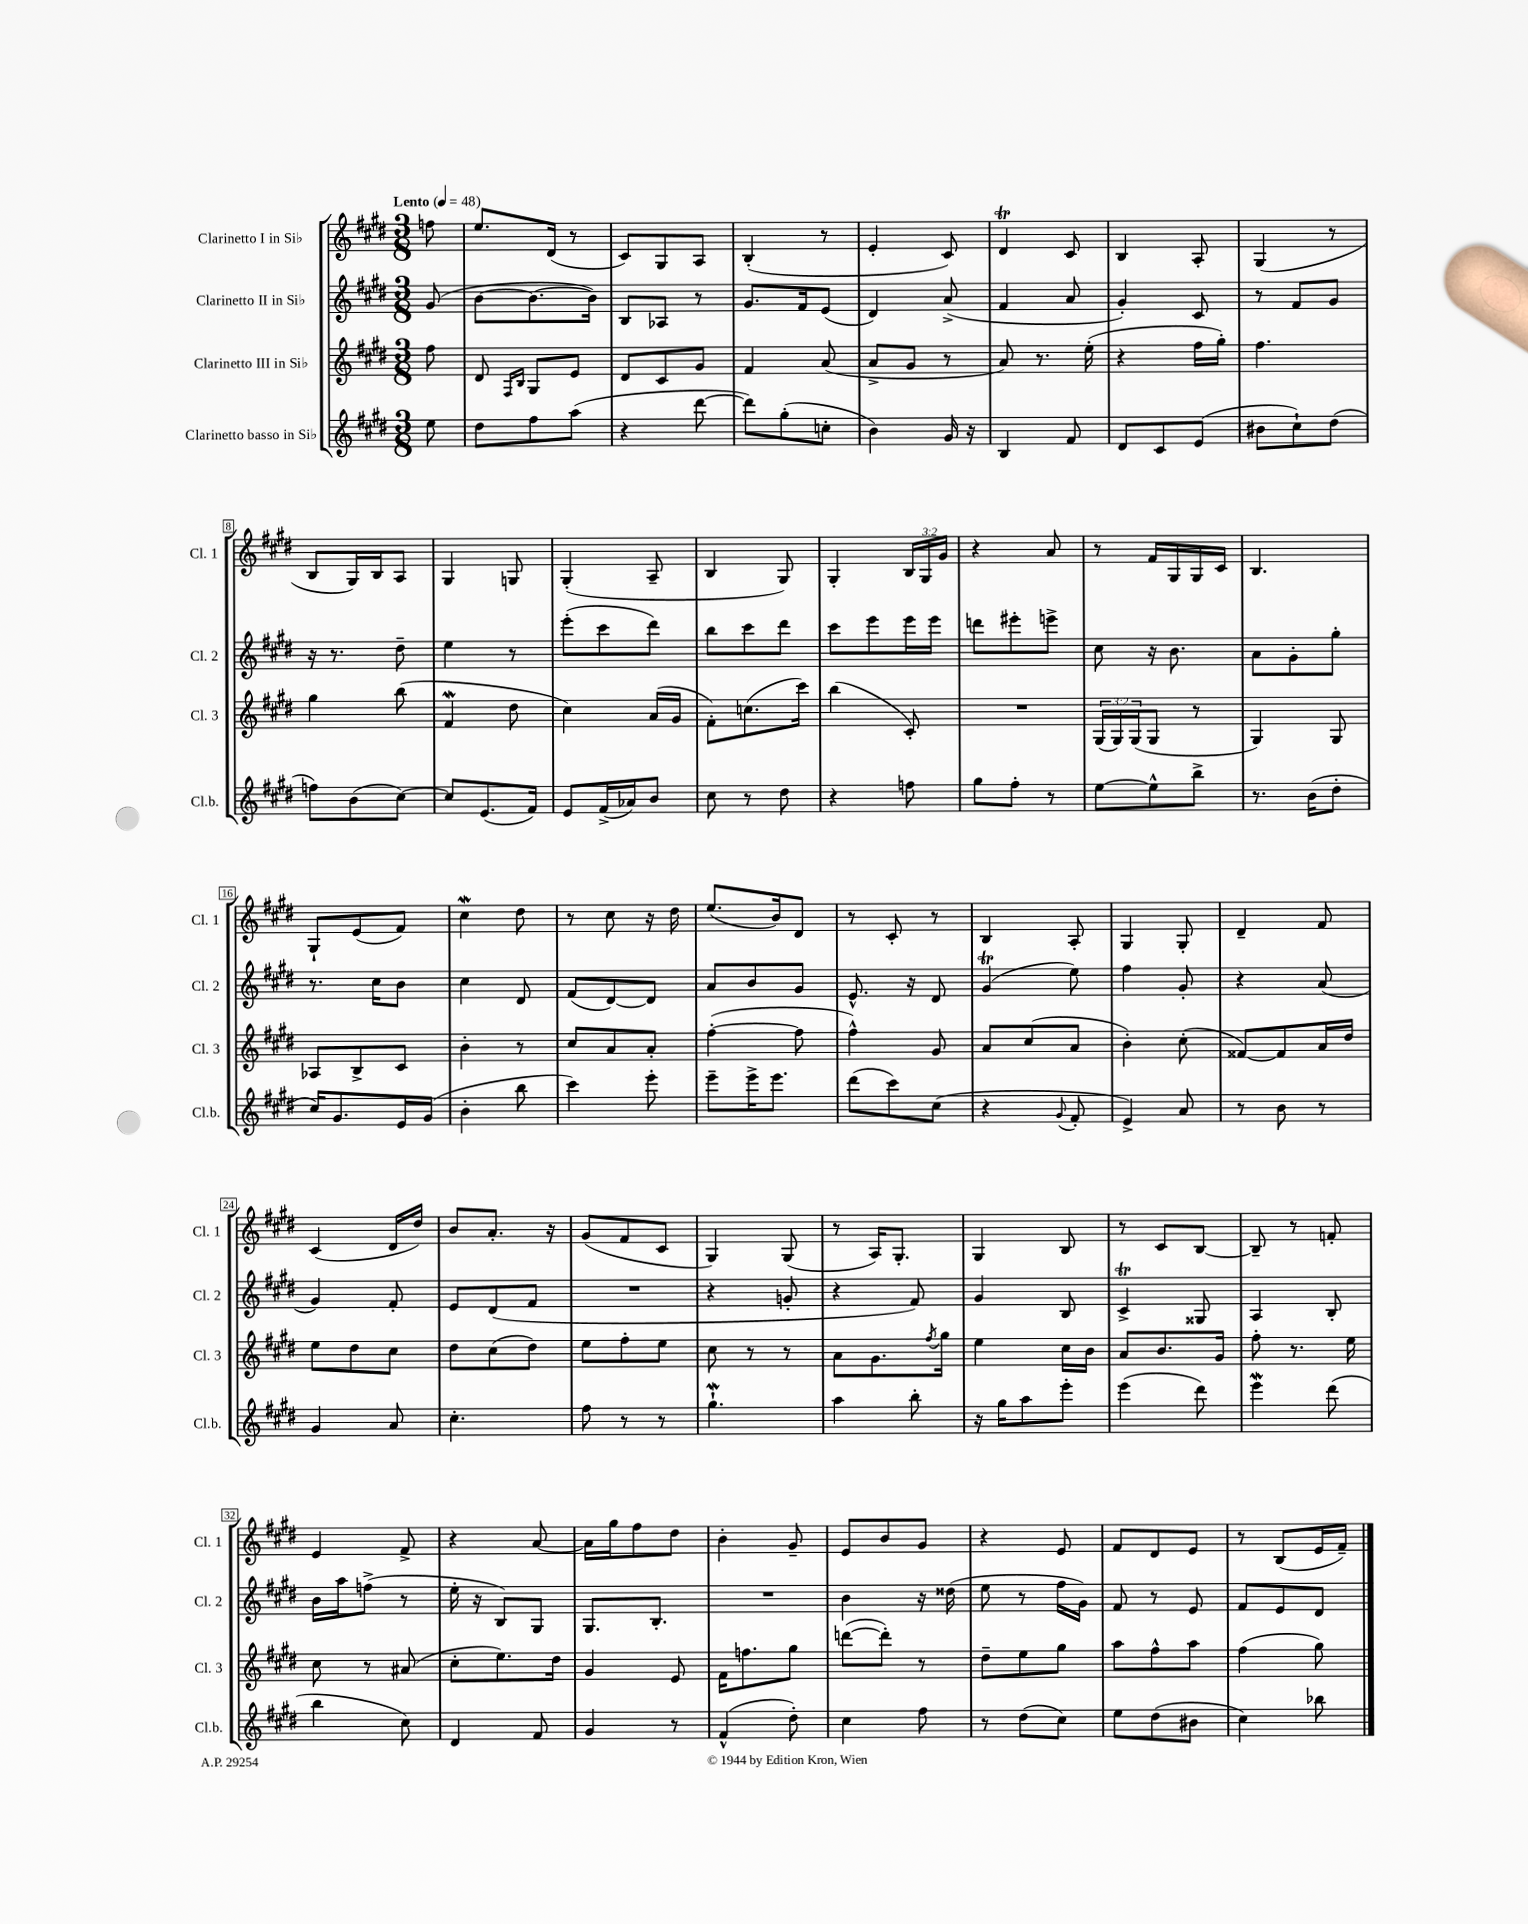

**kern	**kern	**kern	**kern
*staff4	*staff3	*staff2	*staff1
*clefG2	*clefG2	*clefG2	*clefG2
*k[f#c#g#d#]	*k[f#c#g#d#]	*k[f#c#g#d#]	*k[f#c#g#d#]
*M3/8	*M3/8	*M3/8	*M3/8
*MM48	*MM48	*MM48	*MM48
8ee	8ff#	(8g#	8ff
=	=	=	=
8dd#	8d#	[8b	8.ee
.	16qqF#	.	.
.	16qqB	.	.
8ff#	8G#	8.b_	.
.	.	.	(16d#
(8aa	8e	.	8r
.	.	16b])	.
=	=	=	=
4r	8d#	8B	8c#)
.	8c#	8A-	8G#
[8ddd#	8g#	8r	8A
=	=	=	=
8ddd#])	4f#	8.g#	(4B'
(8gg#'	.	.	.
.	.	16f#	.
8cc'	(8a	(8e	8r
=	=	=	=
4b)	8a^	4d#)	4e'
.	8g#	.	.
16g#	8r	(8a^	8c#)
16r	.	.	.
=	=	=	=
4B	8a)	4f#	4d#
.	8.r	.	.
8f#	.	8a	8c#
.	(16ee'	.	.
=	=	=	=
8d#	4r	4g#')	4B
8c#	.	.	.
(8e	16ff#	8c#	8A'
.	16gg#')	.	.
=	=	=	=
8b#	4.ff#	8r	(4G#
8cc#`)	.	8f#	.
(8dd#	.	8g#	8r
=	=	=	=
8ff)	4gg#	16r	8B
.	.	8.r	.
(8b	.	.	16G#)
.	.	.	16B
[8cc#)	(8bb	8dd#~	8A
=	=	=	=
8cc#]	4f#	4ee	4G#
(8.e	.	.	.
.	8dd#	8r	8G
16f#)	.	.	.
=	=	=	=
8e	4cc#)	(8eee'	(4G#'
(16f#^	.	8ccc#	.
16a-)	.	.	.
8b	(16a	8ddd#)	8A~
.	16g#	.	.
=	=	=	=
8cc#	8f#')	8bb	4B
8r	(8.cc	8ccc#	.
8dd#	.	8ddd#	8G#)
.	16ccc#)	.	.
=	=	=	=
4r	(4bb	8ccc#	4G#'
.	.	8eee	.
8ff	8c#')	16eee	24B
.	.	.	24G#
.	.	16eee	.
.	.	.	24g#
=	=	=	=
8gg#	4.r	8ddd	4r
8ff#'	.	8eee#'	.
8r	.	8eee^	8a
=	=	=	=
[8ee	(24G#	8cc#	8r
.	24G#)	.	.
.	(24G#	.	.
8ee^^]	8G#	16r	16f#
.	.	8.b	16G#
8bb^	8r	.	16G#
.	.	.	16c#
=	=	=	=
8.r	4G#)	8a	4.B
.	.	8g#'	.
(16b	.	.	.
8dd#'	8G#	8gg#'	.
=	=	=	=
16cc#)	8A-	8.r	8G#`
8.g#	.	.	.
.	8B^	.	(8e
.	.	16cc#	.
16e	8c#	8b	8f#)
(16g#	.	.	.
=	=	=	=
4b'	4b'	4cc#	4cc#
8bb	8r	8d#	8dd#
=	=	=	=
4ccc#)	8cc#	(8f#	8r
.	8a	[8d#)	8cc#
8eee'	8a'	8d#]	16r
.	.	.	16dd#
=	=	=	=
8eee~	([4ff#'	8a	(8.ee
16eee^	.	8b	.
8.eee	.	.	16b)
.	8ff#]	8g#	8d#
=	=	=	=
(8ddd#	4ff#^^)	8.e^^	8r
8ccc#)	.	.	8c#'
.	.	16r	.
(8cc#	8g#	8d#	8r
=	=	=	=
4r	8a	(4g#	4B
.	(8cc#	.	.
8qqg#	.	.	.
8f#'	8a	8ee)	8A'
=	=	=	=
4e^)	4b')	4ff#	4G#
8a	(8cc#'	8g#'	8G#'
=	=	=	=
8r	[8f##)	4r	4d#~
8b	8f##]	.	.
8r	16a	(8a	8f#
.	16dd#	.	.
=	=	=	=
4g#	8ee	4g#)	(4c#
.	8dd#	.	.
8a	8cc#	8f#'	16d#
.	.	.	16dd#)
=	=	=	=
4.cc#'	8dd#	8e	8b
.	(8cc#	(8d#	8.a'
.	8dd#)	8f#	.
.	.	.	16r
=	=	=	=
8ff#	8ee	4.r	(8g#
8r	8ff#'	.	8f#
8r	8ee	.	8c#
=	=	=	=
4.gg#`	8cc#	4r	4G#)
.	8r	.	.
.	8r	8g'	(8G#
=	=	=	=
4aa	8a	4r	8r
.	8.g#	.	16A)
.	.	.	8.G#'
8bb'	.	8f#)	.
.	8qff#	.	.
.	16gg#	.	.
=	=	=	=
16r	4ee	4g#	4G#
16gg#	.	.	.
8aa	.	.	.
8eee'	16cc#	8B	8B
.	16b	.	.
=	=	=	=
(4eee	8a	4c#^	8r
.	8.b	.	8c#
8ddd#)	.	8G##	[8B
.	16g#	.	.
=	=	=	=
4eee	8ff#'	4A	8B~]
.	8.r	.	8r
(8ddd#	.	8B'	8f'
.	16ee	.	.
=	=	=	=
4bb	8cc#	16b	4e
.	.	16aa	.
.	8r	(8ff^	.
8cc#)	(8a#	8r	8f#^
=	=	=	=
4d#	8cc#'	16ee'	4r
.	.	16r	.
.	8.ee)	8B)	.
8f#	.	8G#	[8a
.	16dd#	.	.
=	=	=	=
4g#	4g#	8.G#	16a]
.	.	.	16gg#
.	.	.	8ff#
.	.	8.B'	.
8r	8e	.	8dd#
=	=	=	=
(4f#^^	16f#	4.r	4b'
.	8.ff	.	.
8dd#')	8gg#	.	8g#~
=	=	=	=
4cc#	([8ddd	4b	8e
.	8ddd'])	.	8b
8ff#	8r	16r	8g#
.	.	(16dd##	.
=	=	=	=
8r	8dd#~	8ee	4r
(8dd#	8ee	8r	.
8cc#)	8gg#	16ff#	8e
.	.	16g#)	.
=	=	=	=
8ee	8aa	8f#	8f#
(8dd#	8ff#^^	8r	8d#
8b#	8aa	8e	8e
=	=	=	=
4cc#)	(4ff#	8f#	8r
.	.	8e	(8B
8bb-	8gg#)	8d#	16e
.	.	.	16f#~)
==	==	==	==
*-	*-	*-	*-
